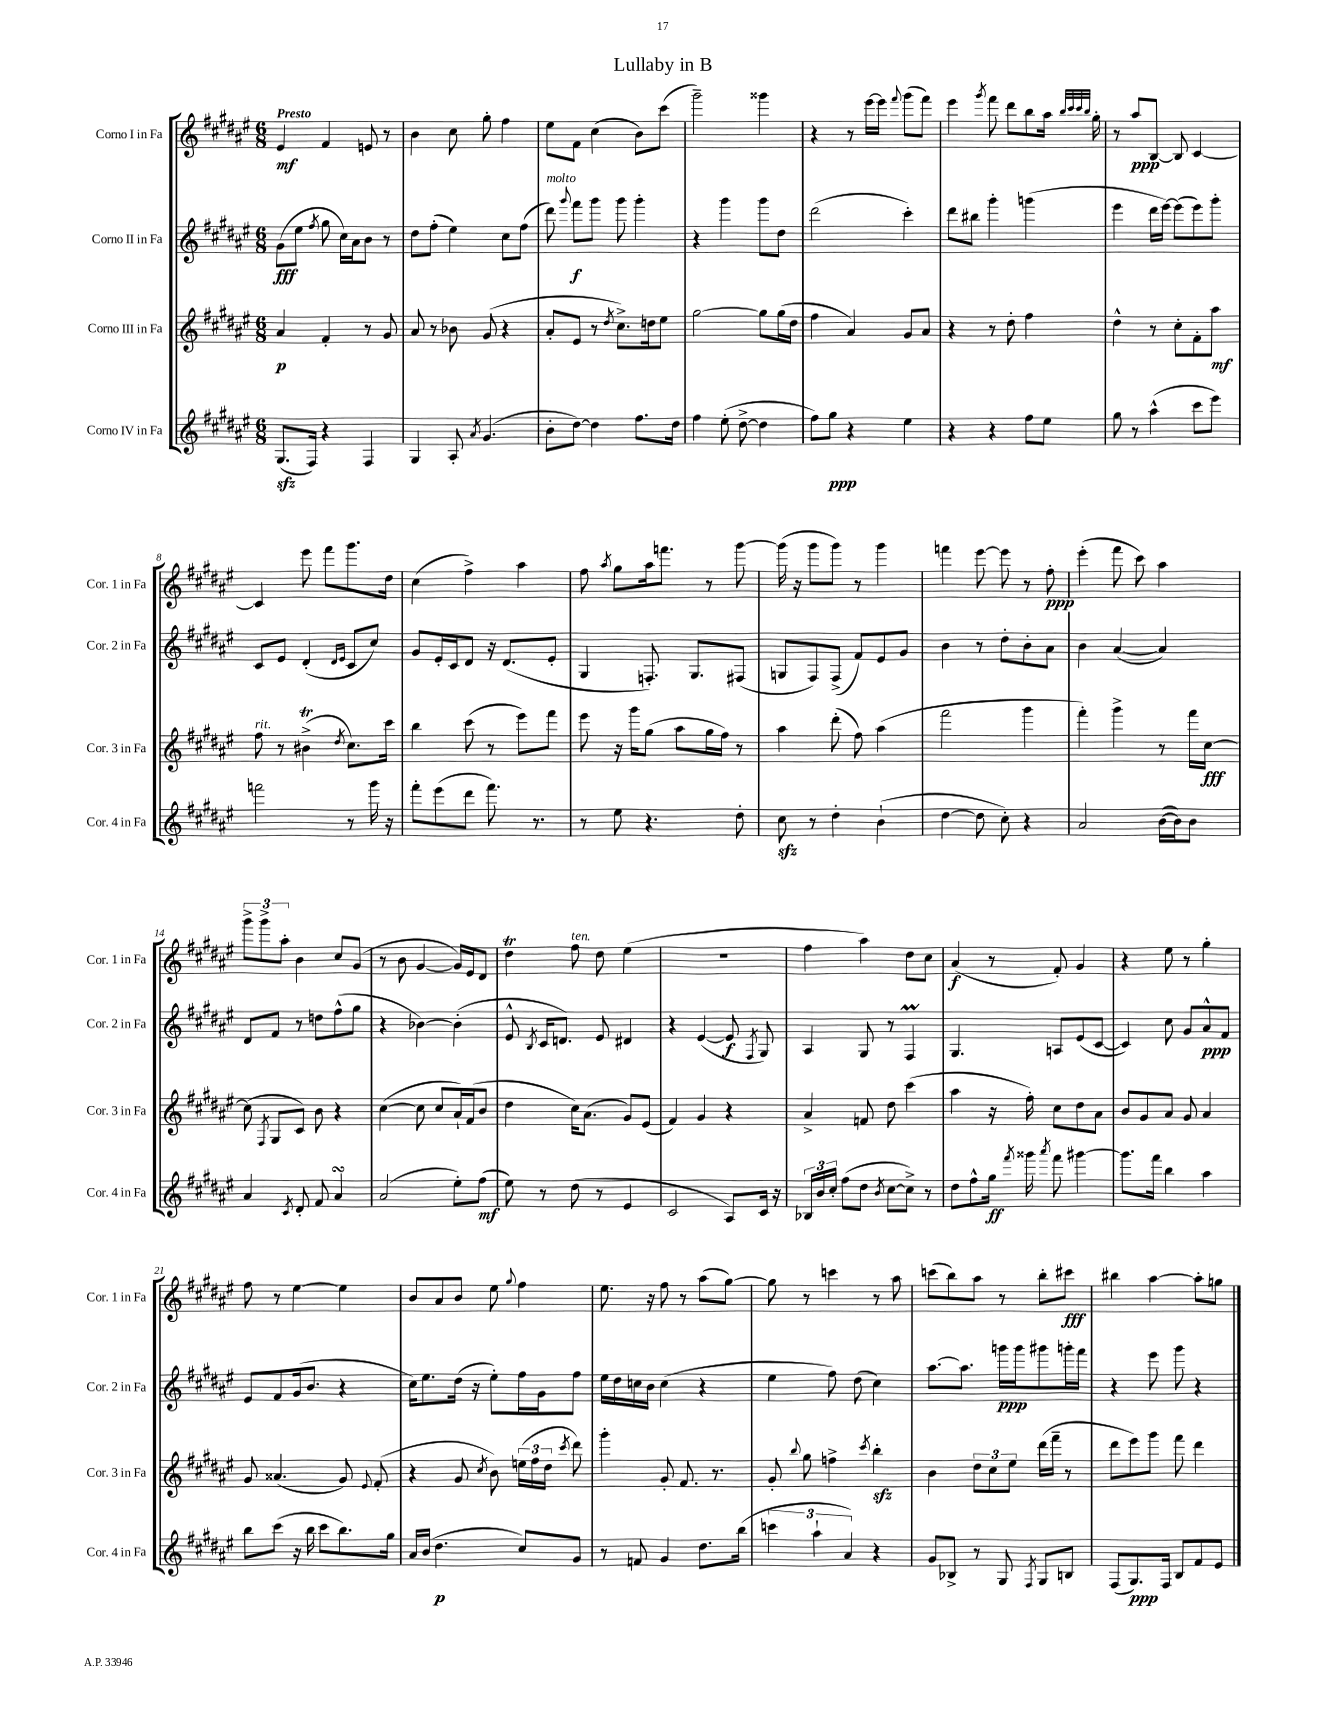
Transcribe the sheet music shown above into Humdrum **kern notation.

**kern	**dynam	**kern	**dynam	**kern	**dynam	**kern	**dynam
*part4	*part4	*part3	*part3	*part2	*part2	*part1	*part1
*staff4	*staff4	*staff3	*staff3	*staff2	*staff2	*staff1	*staff1
*I"Corno IV in Fa	*	*I"Corno III in Fa	*	*I"Corno II in Fa	*	*I"Corno I in Fa	*
*I'Cor. 4 in Fa	*	*I'Cor. 3 in Fa	*	*I'Cor. 2 in Fa	*	*I'Cor. 1 in Fa	*
*clefG2	*	*clefG2	*	*clefG2	*	*clefG2	*
*k[f#c#g#d#a#e#]	*	*k[f#c#g#d#a#e#]	*	*k[f#c#g#d#a#e#]	*	*k[f#c#g#d#a#e#]	*
*M6/8	*	*M6/8	*	*M6/8	*	*M6/8	*
=1	=1	=1	=1	=1	=1	=1	=1
!	!	!	!	!	!	!LO:TX:a:B:t=Presto	!
(8.G#zz/L	.	4a#/	p	(8g#\L	fff	4e#/	mf
.	.	.	.	8ee#\J	.	.	.
16F#/Jk)	.	.	.	.	.	.	.
.	.	.	.	8qff#/	.	.	.
4r	.	4f#'/	.	8gg#\	.	4f#/	.
.	.	.	.	16cc#\LL)	.	.	.
.	.	.	.	16a#\J	.	.	.
4F#/	.	8r	.	8b\J	.	8en/	.
.	.	8g#/	.	8r	.	8r	.
=2	=2	=2	=2	=2	=2	=2	=2
4G#/	.	8a#/	.	8dd#\L	.	4b\	.
.	.	8r	.	(8ff#'\J	.	.	.
8A#'/	.	8b-X\	.	4ee#\)	.	8cc#\	.
8qa#/	.	.	.	.	.	.	.
(4.g#/	.	(8g#/	.	.	.	8gg#'\	.
.	.	4r	.	8cc#\L	.	4ff#\	.
.	.	.	.	(8ff#\J	.	.	.
=3	=3	=3	=3	=3	=3	=3	=3
!	!	!	!	!LO:TX:a:i:t=molto	!	!	!
8b'\L	.	8a#'/L	.	8ddd#\)	.	8ee#\L	.
.	.	.	.	8qqggg#/	.	.	.
[8dd#\J)	.	8e#/J	.	8fff#\L	f	8f#\J	.
4dd#\]	.	8r	.	8ggg#\J	.	(4cc#\	.
.	.	8qdd#/	.	.	.	.	.
.	.	8.cc#^\L)	.	8ggg#\	.	.	.
8.ff#\L	.	.	.	4ggg#'\	.	8b\L)	.
.	.	16ddn\k	.	.	.	.	.
.	.	8ee#\J	.	.	.	(8ccc#\J	.
16dd#\Jk	.	.	.	.	.	.	.
=4	=4	=4	=4	=4	=4	=4	=4
4ff#\	.	[2gg#\	.	4r	.	2ggg#~\)	.
(8ee#'\	.	.	.	4ggg#\	.	.	.
[8dd#^\	.	.	.	.	.	.	.
4dd#\]	.	8gg#\L]	.	8ggg#\L	.	4ggg##X\	.
.	.	(16gg#\L	.	8dd#\J	.	.	.
.	.	16dd#\JJ	.	.	.	.	.
=5	=5	=5	=5	=5	=5	=5	=5
8ff#\L)	.	4ff#\	.	(2ddd#\	.	4r	.
8gg#\J	ppp	.	.	.	.	.	.
4r	.	4a#/)	.	.	.	8r	.
.	.	.	.	.	.	[16eee#\LL	.
.	.	.	.	.	.	16eee#\JJ]	.
.	.	.	.	.	.	8qqfff#/	.
4ee#\	.	8g#/L	.	4ccc#'\)	.	(8ggg#\L	.
.	.	8a#/J	.	.	.	8fff#\J)	.
=6	=6	=6	=6	=6	=6	=6	=6
4r	.	4r	.	8ddd#\L	.	4eee#\	.
.	.	.	.	8bb#X\J	.	.	.
.	.	.	.	.	.	8qggg#/	.
4r	.	8r	.	4ggg#'\	.	8fff#\	.
.	.	8dd#'\	.	.	.	8ddd#\L	.
8ff#\L	.	4ff#\	.	(4gggn\	.	8bb\	.
8ee#\J	.	.	.	.	.	16aa#\Jk	.
.	.	.	.	.	.	32qqbb/LLL	.
.	.	.	.	.	.	32qqccc#/	.
.	.	.	.	.	.	32qqccc#/	.
.	.	.	.	.	.	32qqbb/JJJ	.
.	.	.	.	.	.	16gg#'\	.
=7	=7	=7	=7	=7	=7	=7	=7
8gg#\	.	4dd#^^\	.	4eee#\	.	8r	.
8r	.	.	.	.	.	8aa#/L	ppp
(4aa#^^\	.	8r	.	16ddd#\LL	.	[8B/J	.
.	.	.	.	[16eee#\JJ)	.	.	.
.	.	8cc#'\L	.	(8eee#\L]	.	8B/]	.
8ccc#\L	.	8f#'\	.	8eee#\)	.	[4c#/	.
8eee#\J)	.	8aa#\J	mf	8ggg#'\J	.	.	.
!!LO:LB:g=z
=8	=8	=8	=8	=8	=8	=8	=8
!	!	!LO:TX:a:i:t=rit.	!	!	!	!	!
2fffn\	.	8ff#\	.	8c#/L	.	4c#/]	.
.	.	8r	.	8e#/J	.	.	.
.	.	(4b#Xt^\	.	(4d#'/	.	8eee#\	.
.	.	.	.	.	.	8fff#\L	.
.	.	.	.	16qqd#/LL	.	.	.
.	.	8qdd#/	.	16qqe#/JJ	.	.	.
8r	.	8.cc#\L)	.	8c#/L	.	8.ggg#\	.
16ggg#\	.	.	.	8cc#/J)	.	.	.
16r	.	16ccc#\Jk	.	.	.	16dd#\Jk	.
=9	=9	=9	=9	=9	=9	=9	=9
8fff#'\L	.	4bb\	.	8g#/L	.	(4cc#\	.
(8eee#\	.	.	.	16e#'/L	.	.	.
.	.	.	.	16c#/J	.	.	.
8ddd#\J	.	(8ccc#\	.	8d#/J	.	4ff#^\)	.
8.fff#\)	.	8r	.	16r	.	.	.
.	.	.	.	(8.d#/L	.	.	.
.	.	8eee#\L)	.	.	.	4aa#\	.
8.r	.	.	.	.	.	.	.
.	.	8fff#\J	.	8e#'/J	.	.	.
=10	=10	=10	=10	=10	=10	=10	=10
8r	.	8eee#\	.	4G#/	.	8ff#\	.
.	.	.	.	.	.	8qaa#/	.
8ee#\	.	16r	.	.	.	8gg#\L	.
.	.	16ggg#\KL	.	.	.	.	.
4.r	.	(8gg#\J	.	8.Fn'/)	.	16aa#\k	.
.	.	.	.	.	.	8.fffn\J	.
.	.	8aa#\L	.	.	.	.	.
.	.	.	.	8.G#/L	.	.	.
.	.	16gg#\L	.	.	.	8r	.
.	.	16ff#\JJ)	.	.	.	.	.
8dd#'\	.	8r	.	(8F#X/J	.	[8ggg#\	.
=11	=11	=11	=11	=11	=11	=11	=11
8cc#zz\	.	4aa#\	.	8Gn/L	.	(16ggg#\]	.
.	.	.	.	.	.	16r	.
8r	.	.	.	8F#/)	.	8ggg#\L	.
4dd#'\	.	(8ddd#'\	.	(8F#^/J	.	8ggg#\J)	.
.	.	8ff#\)	.	8f#/L)	.	8r	.
(4b`\	.	(4aa#\	.	8e#/	.	4ggg#\	.
.	.	.	.	8g#/J	.	.	.
=12	=12	=12	=12	=12	=12	=12	=12
[4dd#\	.	2fff#\	.	4b\	.	4fffn\	.
8dd#\]	.	.	.	8r	.	[8eee#\	.
8cc#'\)	.	.	.	8dd#'\L	.	8eee#\]	.
4r	.	4ggg#\	.	8b'\	.	8r	.
.	.	.	.	8a#\J	.	8ff#'\	ppp
=13	=13	=13	=13	=13	=13	=13	=13
2a#/	.	4fff#'\)	.	4b\	.	(4eee#'\	.
.	.	4ggg#^\	.	([4a#/	.	8fff#\	.
.	.	.	.	.	.	8ccc#\)	.
([16b\LL	.	8r	.	4a#/])	.	4aa#\	.
16b\J])	.	.	.	.	.	.	.
8b\J	.	16fff#\LL	.	.	.	.	.
.	.	[16cc#\JJ	fff	.	.	.	.
!!LO:LB:g=z
=14	=14	=14	=14	=14	=14	=14	=14
4a#/	.	(8cc#\]	.	8d#/L	.	12ggg#^\L	.
.	.	.	.	.	.	12ggg#^\	.
.	.	8qF#/	.	.	.	.	.
.	.	8G#/L	.	8f#/J	.	.	.
.	.	.	.	.	.	12aa#'\J	.
8qc#/	.	.	.	.	.	.	.
8d#'/	.	8c#/J)	.	8r	.	4b\	.
8f#/	.	8b\	.	8ddn\L	.	.	.
4a#sSsS/	.	4r	.	(8ff#^^\	.	8cc#/L	.
.	.	.	.	8gg#\J	.	(8g#/J	.
=15	=15	=15	=15	=15	=15	=15	=15
(2a#/	.	([4cc#\	.	4r	.	8r	.
.	.	.	.	.	.	8b\	.
.	.	8cc#\]	.	[4b-X\)	.	[4g#/	.
.	.	8cc#/L	.	.	.	.	.
8ee#'\L)	.	16a#`/L)	.	(4b-'\]	.	16g#/LL])	.
.	.	(16f#/J	.	.	.	16e#/J	.
(8ff#\J	mf	8b/J	.	.	.	8d#/J	.
=16	=16	=16	=16	=16	=16	=16	=16
8ee#\)	.	4dd#\	.	8e#^^/	.	4dd#T\	.
.	.	.	.	8qB/	.	.	.
8r	.	.	.	16c#/KL	.	.	.
.	.	.	.	8.dn/J)	.	.	.
!	!	!	!	!	!	!LO:TX:a:i:t=ten.	!
(8dd#\	.	16cc#\KL)	.	.	.	8ff#\	.
.	.	(8.a#\J	.	.	.	.	.
8r	.	.	.	8e#/	.	8dd#\	.
4e#/	.	8g#/L)	.	4d#X/	.	(4ee#\	.
.	.	(8e#/J	.	.	.	.	.
=17	=17	=17	=17	=17	=17	=17	=17
2c#/	.	4f#/)	.	4r	.	2.r	.
.	.	4g#/	.	([4e#/	.	.	.
8A#/L)	.	4r	.	8e#/]	f	.	.
.	.	.	.	8qF#/	.	.	.
16c#/Jk	.	.	.	8G#/)	.	.	.
16r	.	.	.	.	.	.	.
=18	=18	=18	=18	=18	=18	=18	=18
24B-X/LL	.	4a#^/	.	4A#/	.	4ff#\	.
24b/	.	.	.	.	.	.	.
24cc#'/JJ	.	.	.	.	.	.	.
(8ff#\L	.	.	.	.	.	.	.
8dd#\J	.	8fn/	.	8G#/	.	4aa#\)	.
8qb/	.	.	.	.	.	.	.
[8cc#\L	.	8dd#\	.	8r	.	.	.
8cc#^\J])	.	(4ccc#\	.	4F#M/	.	8dd#\L	.
8r	.	.	.	.	.	8cc#\J	.
=19	=19	=19	=19	=19	=19	=19	=19
8dd#\L	.	4aa#\	.	4.G#/	.	(4a#/	f
8ff#^^\	.	.	.	.	.	.	.
16gg#\Jk	ff	16r	.	.	.	8r	.
8qfff#/	.	.	.	.	.	.	.
16ggg##X\	.	16ff#'\)	.	.	.	.	.
8qaaa#/	.	.	.	.	.	.	.
8fff#\	.	8cc#\L	.	8An/L	.	8f#'/)	.
[4ggg#X\	.	8dd#\	.	(8e#/	.	4g#/	.
.	.	8a#\J	.	[8c#/J	.	.	.
=20	=20	=20	=20	=20	=20	=20	=20
8.ggg#\L]	.	8b/L	.	4c#/])	.	4r	.
.	.	8g#/	.	.	.	.	.
16fff#\Jk	.	.	.	.	.	.	.
4bb\	.	8a#/J	.	8cc#\	.	8ee#\	.
.	.	8g#/	.	8g#/L	.	8r	.
4aa#\	.	4a#/	.	8a#^^/	ppp	4gg#'\	.
.	.	.	.	8f#/J	.	.	.
!!LO:LB:g=z
=21	=21	=21	=21	=21	=21	=21	=21
8bb\L	.	8g#/	.	8e#/L	.	8ff#\	.
(8ccc#\J	.	(4.a##X/	.	8f#/	.	8r	.
16r	.	.	.	(16g#/k	.	[4ee#\	.
16bb\	.	.	.	8.b/J	.	.	.
8ccc#\L	.	.	.	.	.	.	.
8.bb\)	.	8g#/)	.	4r	.	4ee#\]	.
.	.	8qqe#/	.	.	.	.	.
.	.	(8f#'/	.	.	.	.	.
16gg#\Jk	.	.	.	.	.	.	.
=22	=22	=22	=22	=22	=22	=22	=22
16a#/LL	.	4r	.	16cc#\KL)	.	8b/L	.
(16b/JJ	.	.	.	8.ee#\	.	.	.
4.dd#\	p	.	.	.	.	8a#/	.
.	.	8g#/	.	(16dd#\Jk	.	8b/J	.
.	.	.	.	16r	.	.	.
.	.	8qcc#/	.	.	.	.	.
.	.	8b\)	.	8ee#'\L)	.	8ee#\	.
.	.	.	.	.	.	8qqgg#/	.
8cc#/L)	.	(24een\LL	.	16ff#\L	.	4ff#\	.
.	.	24ff#\	.	.	.	.	.
.	.	.	.	16g#\J	.	.	.
.	.	24dd#\JJ	.	.	.	.	.
.	.	8qccc#/	.	.	.	.	.
8g#/J	.	8ddd#\)	.	8ff#\J	.	.	.
=23	=23	=23	=23	=23	=23	=23	=23
8r	.	4ggg#'\	.	16ee#\LL	.	8.ee#\	.
.	.	.	.	16dd#\	.	.	.
8fn/	.	.	.	16ccn\	.	.	.
.	.	.	.	16b\JJ	.	16r	.
4g#/	.	8g#'/	.	(4cc\	.	8ff#\	.
.	.	8.f#/	.	.	.	8r	.
8.dd#\L	.	.	.	4r	.	(8aa#\L	.
.	.	8.r	.	.	.	.	.
.	.	.	.	.	.	[8gg#\J)	.
(16bb\Jk	.	.	.	.	.	.	.
=24	=24	=24	=24	=24	=24	=24	=24
6cccn\	.	8g#'/	.	4ee#\	.	8gg#\]	.
.	.	8qqbb/	.	.	.	.	.
.	.	8gg#\	.	.	.	8r	.
6aa#`\	.	.	.	.	.	.	.
.	.	4ffn^\	.	8ff#\)	.	4cccn\	.
6a#/)	.	.	.	.	.	.	.
.	.	.	.	(8dd#\	.	.	.
.	.	8qccc#/	.	.	.	.	.
4r	.	4bbzz'\	.	4cc#\)	.	8r	.
.	.	.	.	.	.	8aa#\	.
=25	=25	=25	=25	=25	=25	=25	=25
8g#/L	.	4b\	.	[8.aa#\L	.	(8cccn\L	.
8B-X^/J	.	.	.	.	.	8bb\)	.
.	.	.	.	8.aa#\J]	.	.	.
8r	.	12dd#\L	.	.	.	8aa#\J	.
.	.	12cc#\	.	.	.	.	.
8G#/	.	.	.	16gggn\LL	ppp	8r	.
.	.	12ee#\J	.	.	.	.	.
.	.	.	.	16ggg\J	.	.	.
8qF#/	.	.	.	.	.	.	.
8G#/L	.	(16ddd#\LL	.	8ggg#X\	.	8bb'\L	.
.	.	16fff#~\JJ	.	.	.	.	.
8Bn/J	.	8r	.	16gggn'\L	.	8ccc#X\J	fff
.	.	.	.	16fff#\JJ	.	.	.
=26	=26	=26	=26	=26	=26	=26	=26
(8F#/L	.	8ddd#\L	.	4r	.	4bb#X\	.
8.G#/)	ppp	8eee#\)	.	.	.	.	.
.	.	8ggg#\J	.	8eee#\	.	[4aa#\	.
16F#/Jk	.	.	.	.	.	.	.
8B/L	.	8fff#\	.	8ggg#\	.	.	.
8f#/	.	4ddd#\	.	4r	.	8aa#'\L]	.
8e#/J	.	.	.	.	.	8ggn\J	.
==	==	==	==	==	==	==	==
*-	*-	*-	*-	*-	*-	*-	*-
